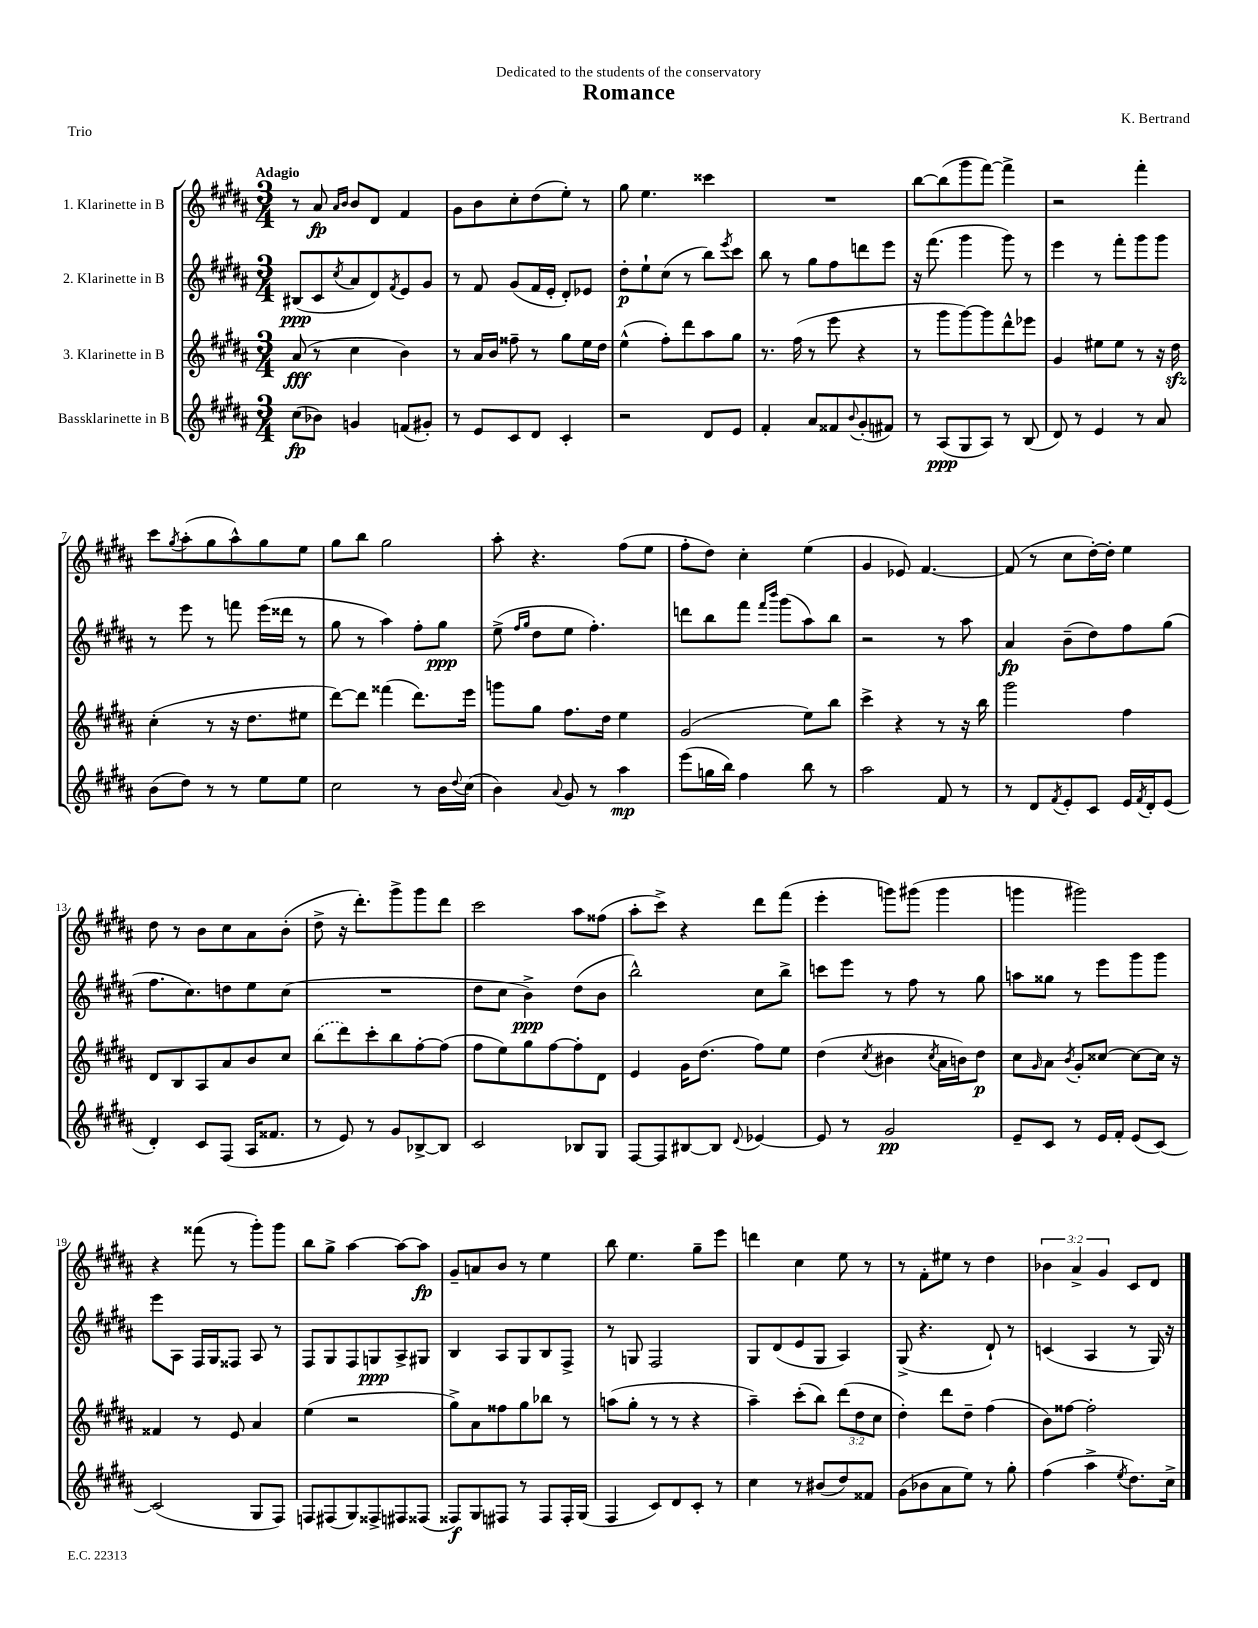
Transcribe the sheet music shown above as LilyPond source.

\header { title = "Romance" composer = "K. Bertrand" dedication = "Dedicated to the students of the conservatory" piece = "Trio" }
<<
\new StaffGroup <<
\new Staff = "s0" \with { instrumentName = "1. Klarinette in B" } {
    \clef treble \key b \major \numericTimeSignature \time 3/4 \override Staff.TupletNumber.text = #tuplet-number::calc-fraction-text \tempo "Adagio"
    r8 ais'8\fp \grace { ais'16 b'16 } b'8 dis'8 fis'4 |
    gis'8 b'8 cis''8-. dis''8( e''8-.) r8 |
    gis''8 e''4. cisis'''4 |
    R2. |
    b''8~ b''8( gis'''8 fis'''8~) fis'''4-> |
    r2 fis'''4-. |
    cis'''8 \acciaccatura { gis''8 } ais''8-.( gis''8 ais''8-^) gis''8 e''8 |
    gis''8 b''8 gis''2 |
    ais''8-. r4. fis''8( e''8 |
    fis''8-. dis''8) cis''4-. e''4( |
    gis'4 ees'8) fis'4.~ |
    fis'8( r8 cis''8 dis''16~-.) dis''16-. e''4 |
    dis''8 r8 b'8 cis''8 ais'8 b'8-.( |
    dis''8-> r16 dis'''8.-.) gis'''8-> gis'''8 dis'''8 |
    cis'''2 ais''8 fisis''8( |
    ais''8-. cis'''8->) r4 dis'''8 fis'''8( |
    e'''4-. g'''8) gis'''8( gis'''4 |
    g'''4 gis'''2) |
    r4 fisis'''8( r8 gis'''8-.) gis'''8 |
    b''8 gis''8-> ais''4~ ais''8~ ais''8\fp |
    gis'8-- a'8 b'8 r8 e''4 |
    b''8 e''4. gis''8-- e'''8 |
    d'''4 cis''4 e''8 r8 |
    r8 fis'8-. eis''8 r8 dis''4 |
    \tuplet 3/2 { bes'4 ais'4-> gis'4 } cis'8 dis'8 \bar "|." |
}
\new Staff = "s1" \with { instrumentName = "2. Klarinette in B" } {
    \clef treble \key b \major \numericTimeSignature \time 3/4
    bis8\ppp( cis'8 \acciaccatura { cis''8 } ais'8 dis'8) \acciaccatura { fis'8 } e'8 gis'8 |
    r8 fis'8 gis'8( fis'16 e'16-. dis'8-.) ees'8 |
    dis''8-.\p e''8-! cis''8( r8 b''8) \acciaccatura { e'''8 } cis'''8 |
    b''8 r8 gis''8 fis''8 d'''8 e'''8 |
    r16 fis'''8.( gis'''4 gis'''8) r8 |
    e'''4 r8 fis'''8-. gis'''8 gis'''8 |
    r8 e'''8 r8 f'''8 e'''16( disis'''16 r8 |
    gis''8 r8 ais''4) fis''8-. gis''8\ppp |
    e''8->( \grace { fis''16 gis''16 } dis''8 e''8 fis''4.-.) |
    d'''8 b''8 fis'''8 \grace { fis'''16 b'''16 } gis'''8( ais''8) b''8 |
    r2 r8 ais''8 |
    ais'4\fp b'8--( dis''8) fis''8 gis''8( |
    fis''8. cis''8.) d''8 e''8 cis''8( |
    R2. |
    dis''8 cis''8 b'4->\ppp) dis''8( b'8 |
    b''2-^) cis''8 b''8-> |
    c'''8 e'''8 r8 fis''8 r8 gis''8 |
    a''8 gisis''8 r8 e'''8 gis'''8 gis'''8 |
    e'''8 ais8 fis16 gis16 fisis8 ais8 r8 |
    fis8 gis8 fis8 g8\ppp ais8-> gis8 |
    b4 ais8 gis8 b8 fis8-> |
    r8 g8 fis2 |
    gis8 dis'8( e'8 gis8 ais4) |
    gis8->( r4. dis'8-!) r8 |
    c'4( ais4 r8 gis16) r16 \bar "|." |
}
\new Staff = "s2" \with { instrumentName = "3. Klarinette in B" } {
    \clef treble \key b \major \numericTimeSignature \time 3/4 \override Staff.TupletNumber.text = #tuplet-number::calc-fraction-text
    ais'8\fff( r8 cis''4 b'4) |
    r8 ais'16 b'16 fisis''8-- r8 gis''8 e''16 dis''16 |
    e''4-^( fis''8-.) dis'''8 ais''8 gis''8 |
    r8. fis''16( r8 e'''8 r4 |
    r8 gis'''8 gis'''8~) gis'''8 dis'''8-^ ees'''8 |
    gis'4 eis''8 eis''8 r8 r16 dis''16\sfz |
    cis''4-.( r8 r16 dis''8. eis''8 |
    dis'''8~) dis'''8 fisis'''4( dis'''8.) e'''16 |
    g'''8 gis''8 fis''8. dis''16 e''4 |
    gis'2( e''8) b''8 |
    cis'''4-> r4 r8 r16 b''16 |
    gis'''2 fis''4 |
    dis'8 b8 ais8 ais'8 b'8 cis''8 |
    \once \slurDashed b''8( dis'''8) cis'''8-. b''8 fis''8~-. fis''8( |
    fis''8 e''8) gis''8 fis''8~ fis''8-. dis'8 |
    e'4 gis'16 dis''8.( fis''8) e''8 |
    dis''4( \acciaccatura { cis''8 } bis'4 \acciaccatura { cis''8 } ais'16 b'16) dis''8\p |
    cis''8 \grace { gis'16 } ais'8 \acciaccatura { b'8 } gis'8-. cisis''8~ cisis''8~ cisis''16 r16 |
    fisis'4 r8 e'8 ais'4 |
    e''4( r2 |
    gis''8->) ais'8 fisis''8 gis''8 bes''8 r8 |
    a''8( gis''8-. r8 r8 r4 |
    ais''4--) cis'''8-.( b''8) \tuplet 3/2 { dis'''8( dis''8 cis''8 } |
    dis''4-.) dis'''8 dis''8-- fis''4( |
    b'8) fisis''8~ fisis''2-. \bar "|." |
}
\new Staff = "s3" \with { instrumentName = "Bassklarinette in B" } {
    \clef treble \key b \major \numericTimeSignature \time 3/4
    cis''8\fp( bes'8) g'4 f'8( gis'8-.) |
    r8 e'8 cis'8 dis'8 cis'4-. |
    r2 dis'8 e'8 |
    fis'4-. ais'8 fisis'8 \appoggiatura { b'8 } gis'8-.( fis'8) |
    r8 ais8\ppp( gis8 ais8) r8 b8( |
    dis'8) r8 e'4 r8 ais'8 |
    b'8( dis''8) r8 r8 e''8 e''8 |
    cis''2 r8 b'16 \appoggiatura { dis''8 } cis''16( |
    b'4) \appoggiatura { ais'8 } gis'8 r8 ais''4\mp |
    e'''8( g''16 b''16) fis''4 b''8 r8 |
    ais''2 fis'8 r8 |
    r8 dis'8 \acciaccatura { fis'8 } e'8-. cis'8 e'16 \acciaccatura { fis'8 } dis'16-. e'8( |
    dis'4-.) cis'8 fis8( ais16 fisis'8. |
    r8 e'8) r8 gis'8 bes8~-> bes8 |
    cis'2 bes8 gis8 |
    fis8~ fis8 bis8~ bis8 \appoggiatura { dis'8 } ees'4~ |
    ees'8 r8 gis'2\pp |
    e'8-- cis'8 r8 e'16 fis'16-. e'8( cis'8~) |
    cis'2( gis8 fis8) |
    f8 fis8( gis8) fisis8-> fis8 fisis8( |
    fisis8\f) gis8 fis8 r8 fis8 fis16-. gis16( |
    fis4 cis'8) dis'8 cis'8-. r8 |
    cis''4 r8 bis'8( dis''8) fisis'8 |
    gis'8( bes'8 ais'8 e''8) r8 gis''8-. |
    fis''4( ais''4-> \acciaccatura { e''8 } dis''8.) cis''16-> \bar "|." |
}
>>
>>
